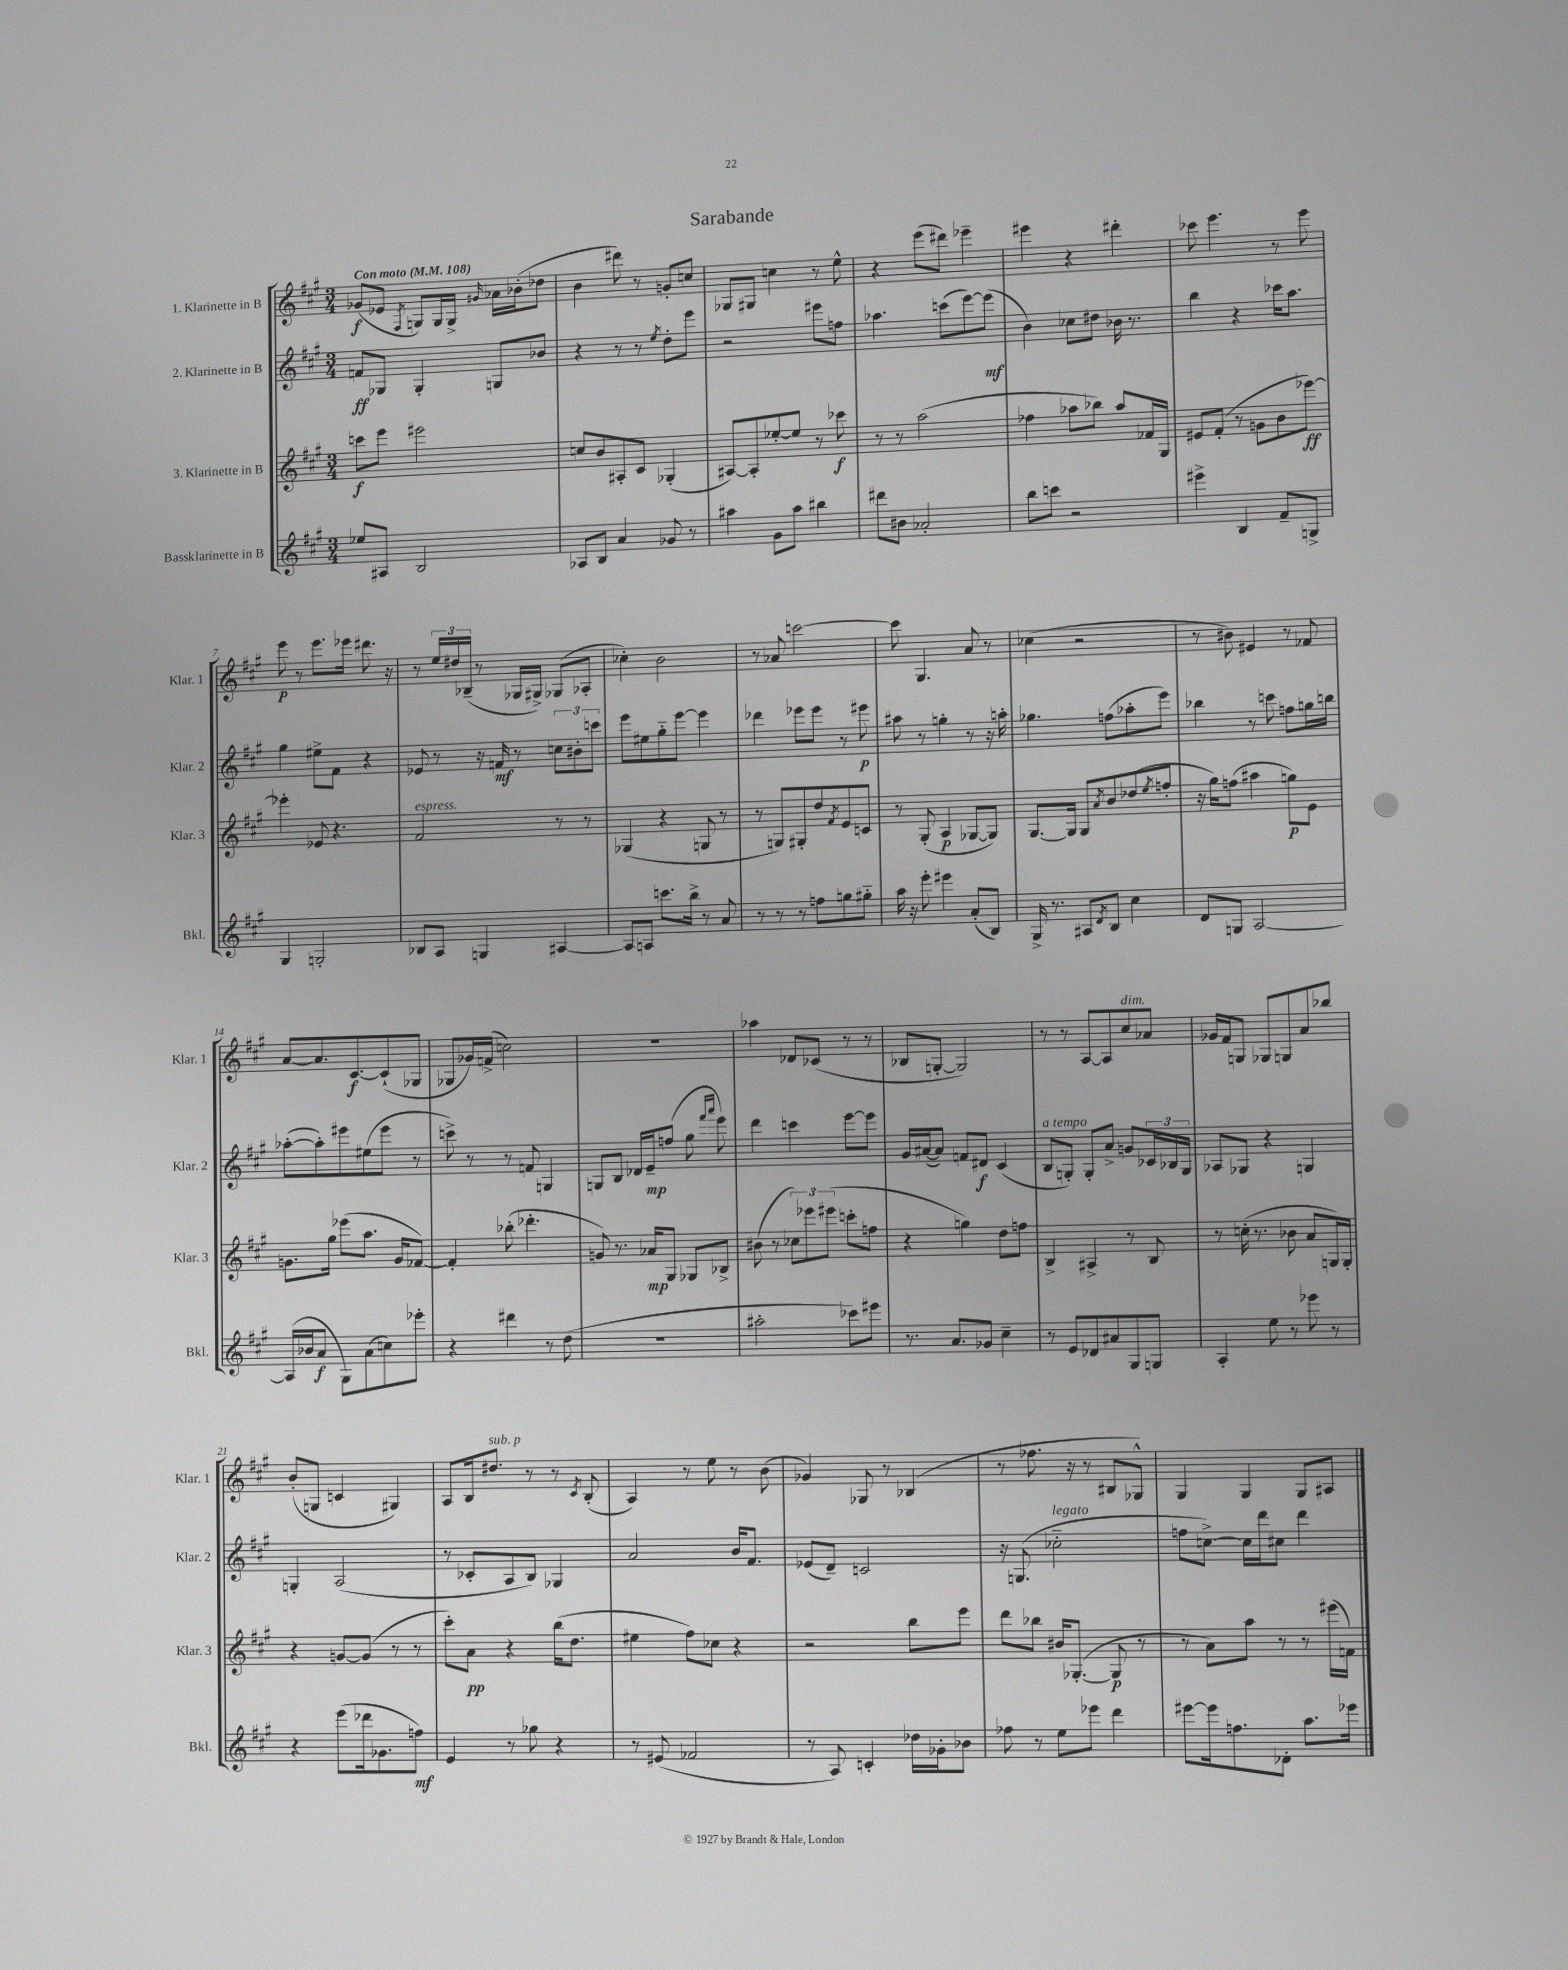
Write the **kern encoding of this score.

**kern	**kern	**kern	**kern
*staff4	*staff3	*staff2	*staff1
*clefG2	*clefG2	*clefG2	*clefG2
*k[f#c#g#]	*k[f#c#g#]	*k[f#c#g#]	*k[f#c#g#]
*M3/4	*M3/4	*M3/4	*M3/4
*MM108	*MM108	*MM108	*MM108
8ee-	8ccc	8f	(8g-
8A#	8eee	8G-	8e-
.	.	.	8qF#
2B	2eee#	4G-'	8G)
.	.	.	16G
.	.	.	16G^
.	.	.	16qqg#
.	.	8G	16a-
.	.	.	(16b-'
.	.	8b-	8dd-
=	=	=	=
8A-	8cc	4r	4b
8B	8b	.	.
4a	8A#'	8r	8ddd#)
.	8c#	8r	8r
.	.	8qee	.
8g-	(4G-'	8dd'	8g'
8r	.	8eee	8cc
=	=	=	=
4aa#	[8A#)	2r	8G-
.	8A#']	.	8G#
8g#	[8ee-'	.	4cc
8aa#	8ee-]	.	.
4bb#	8r	8eee#	8r
.	8ccc-	8ff	8ee^^
=	=	=	=
8ddd#	8r	4.aa-	4r
8b#	8r	.	.
2a-'	(2aa	.	(8eee
.	.	(8ccc	8ddd#)
.	.	[8eee)	4eee-~
.	.	(8eee]	.
=	=	=	=
8bb	4ff-	4b)	4eee#
8ccc	.	.	.
2r	8aa-	8cc-	4r
.	8bb-)	8dd#	.
.	8aa-	16b-	4ddd#'
.	.	8.r	.
.	16f-	.	.
.	16G#	.	.
=	=	=	=
4eee#^	8e#	4bb	8ccc-
.	(8f#'	.	4.eee
4B	8r	4r	.
.	8g	.	.
8f#~	8b	16ccc-	8r
.	.	8.aa	.
8G^	[8eee-)	.	8eee
=	=	=	=
4G#	4eee-']	4gg#	8eee
.	.	.	8r
2G'	8e-	8ee#^	8.eee
.	4.r	8f#	.
.	.	.	16eee-
.	.	4r	8.ddd#
.	.	.	16r
=	=	=	=
8B-	2f#	8e-	8r
8A	.	8r	24ee
.	.	.	24dd#
.	.	.	(24B-~
4G	.	16r	8r
.	.	16f	.
.	.	8r	16G-
.	.	.	16G#^)
[4A#	8r	12cc	(8G-
.	.	12b#'	.
.	8r	.	8A-'
.	.	12ccc	.
=	=	=	=
8A#]	(4G-	8eee	4cc-')
8A	.	8ee#	.
8.ccc	4r	8gg#'~	2b
.	.	[8eee	.
16bb^	.	.	.
8r	8G	4eee]	.
8a	8r	.	.
=	=	=	=
8r	8r	4ddd-	8r
8r	8G)	.	8a-
8r	8G#'	8eee-	[2ccc
8ff	8dd	8eee-	.
.	8qf#	.	.
8gg	8e	8r	.
8gg#'~	8c	8eee#	.
=	=	=	=
16aa	8r	8aa#	8ccc]
16r	.	.	.
8eee'	(8G#'	8r	4.G#
4eee#	4A	4gg'	.
(8a'	[8G-	8r	8a
8B)	8G-])	16r	8r
.	.	16aa'	.
=	=	=	=
16G#^	[8.G#	4.gg-	(4cc-
8.r	.	.	.
.	16G#]	.	.
8A#	8G#	.	2r
8qd	8qa	.	.
8B	8b	(8ff	.
4cc#	(8dd-	8aa-'	.
.	8qee	.	.
.	8ff'	8eee)	.
=	=	=	=
8d	16r	4bb-	8r
.	16gg#)	.	.
8G	(8ff	.	8b#)
[2A	4aa#	8r	4e#
.	.	8ccc	.
.	8gg)	8ff	8r
.	8e	16gg	8f-
.	.	16bb	.
=	=	=	=
(16A]	8.g	([8aa-'	[8a
16b-	.	.	.
8a	.	8aa-'])	8.a]
.	16gg#	.	.
8G#)	(8eee-	8eee#	.
.	.	.	[8.c#
(8a	8.aa	(8ee#	.
8cc)	.	8eee#	(8c#`]
.	16g	.	.
8eee-'	[8f-)	8r	8G-
=	=	=	=
4r	4f-']	8ccc^)	8G-
.	.	8r	16g-)
.	.	.	(16f^
4ddd#	(8bb-'	8r	2cc)
.	4.ddd-'	8f	.
8r	.	4G	.
(8dd	.	.	.
=	=	=	=
2.r	8g)	8G	2.r
.	8.r	8B	.
.	.	16d-	.
.	16a-	16e~	.
.	8G#	(8ff	.
.	8G-	8gg#	.
.	.	16qqfff#	.
.	.	16qqaaa	.
.	8B-^	8eee)	.
=	=	=	=
2aa#'	(8b#	4ddd	4aa-
.	8r	.	.
.	12cc-)	4ccc	8d-
.	12eee-	.	.
.	.	.	(8c-
.	(12eee#	.	.
8ccc-)	8ccc'	[8eee	8r
8eee#	8ff	8eee]	8r
=	=	=	=
8.r	4r	16g#	8B-
.	.	([16a#	.
.	.	8a#])	[8G'
8.a	.	.	.
.	4gg)	8f	2G])
8g-	.	8d#	.
4cc#~	8dd	(4c#	.
.	8ff	.	.
=	=	=	=
8r	4B^	8B	8r
8e	.	8G')	8r
8d-	4A#^	8G'	[8A
8a#	.	8a^	8A]
8G#	8r	8g	8cc#
8G	8B	24c-	8a-
.	.	24B-	.
.	.	24G	.
=	=	=	=
4A'	8r	8A-	16g-
.	.	.	16f#
.	(16cc'	8G-	8G
.	8.r	.	.
8ee	.	4r	8G-
8r	8b-	.	8G
8eee-	8a	4G	8a
8r	16G)	.	8bb-
.	16G'	.	.
=	=	=	=
4r	4r	4G'	(8b'
.	.	.	8G
(8eee	[8g	(2A	4c
16ddd-	(8g]	.	.
8.g-	.	.	.
.	8r	.	4G#)
8ff)	8r	.	.
=	=	=	=
4e	8ccc#')	8r	8A
.	8a	8c-'	16B
.	.	.	8.dd#
8r	4r	8A	.
8gg-	.	8B)	8r
4r	(16bb	4G-	8r
.	8.dd	.	.
.	.	.	8qc#
.	.	.	(8B'
=	=	=	=
8r	4ee#	2a	4A)
(8e#	.	.	.
2f-	8ff#)	.	8r
.	8cc-	.	8ee
.	4r	16b	8r
.	.	8.f#	.
.	.	.	(8b
=	=	=	=
8r	2r	(8e-	4g-)
8A)	.	8d~)	.
4c'	.	2c	8G-
.	.	.	8r
16dd-	8bb	.	(4B-
16g-'	.	.	.
8b-	8eee	.	.
=	=	=	=
8ff-	8ddd	16r	8r
.	.	(8.G	.
8r	8bb-	.	8.ff-
8ee	16b#	2cc-'~	.
.	([8.G-'	.	16r
8eee-	.	.	8r
4ddd	8G-]	.	8B#
.	8r	.	8G-^^)
=	=	=	=
[8eee#	8r	8ff	4G#
16eee#]	8a)	[8cc^)	.
8.ff	.	.	.
.	8aa	16cc]	4G#
.	.	16ddd	.
8d-'	8r	8cc#	.
8.aa	8r	4ddd	8G#
.	(16eee#	.	8A#
16eee-	16f)	.	.
==	==	==	==
*-	*-	*-	*-
